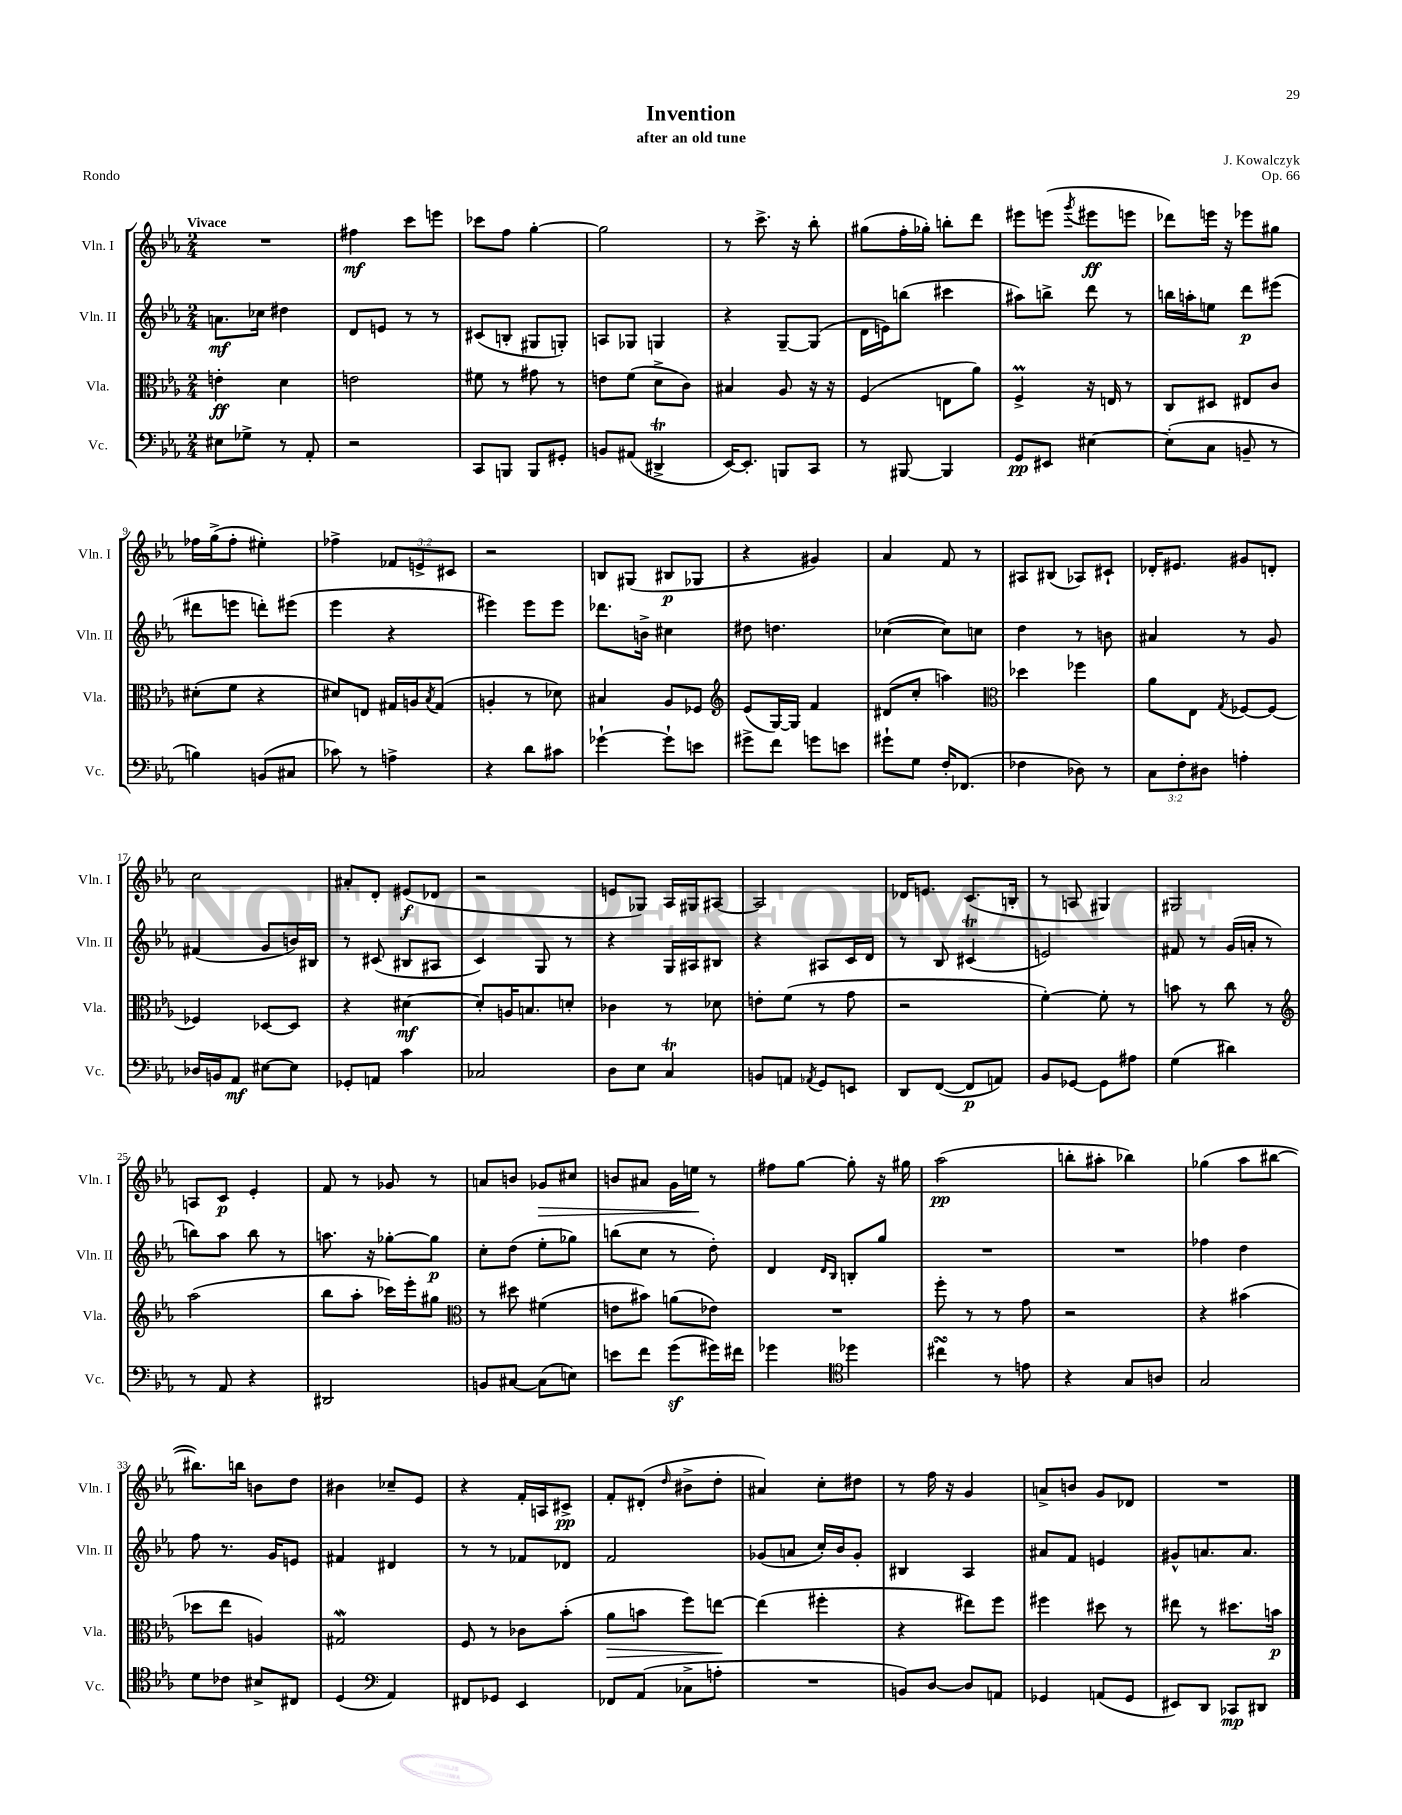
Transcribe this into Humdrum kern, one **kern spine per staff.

**kern	**dynam	**kern	**dynam	**kern	**dynam	**kern	**dynam
*part4	*part4	*part3	*part3	*part2	*part2	*part1	*part1
*staff4	*staff4	*staff3	*staff3	*staff2	*staff2	*staff1	*staff1
*I"Vc.	*	*I"Vla.	*	*I"Vln. II	*	*I"Vln. I	*
*I'Vc.	*	*I'Vla.	*	*I'Vln. II	*	*I'Vln. I	*
*clefF4	*	*clefC3	*	*clefG2	*	*clefG2	*
*k[b-e-a-]	*	*k[b-e-a-]	*	*k[b-e-a-]	*	*k[b-e-a-]	*
*M2/4	*	*M2/4	*	*M2/4	*	*M2/4	*
=1	=1	=1	=1	=1	=1	=1	=1
!	!	!	!	!	!	!LO:TX:a:B:t=Vivace	!
8E#X\L	.	4en'\	ff	8.an\L	mf	2r	.
8G-X^\J	.	.	.	.	.	.	.
.	.	.	.	16cc-X\Jk	.	.	.
8r	.	4d\	.	4dd#X\	.	.	.
8AA-'/	.	.	.	.	.	.	.
=2	=2	=2	=2	=2	=2	=2	=2
2r	.	2en\	.	8d/L	.	4ff#X\	mf
.	.	.	.	8en/J	.	.	.
.	.	.	.	8r	.	8ccc\L	.
.	.	.	.	8r	.	8eeen\J	.
=3	=3	=3	=3	=3	=3	=3	=3
8CC/L	.	8f#X\	.	(8c#X/L	.	8ccc-X\L	.
8BBBn/J	.	8r	.	8Bn'/J	.	8ff\J	.
8BBB/L	.	8g#X\	.	8G#X/L	.	[4gg'\	.
8GG#X'/J	.	8r	.	8Gn'/J)	.	.	.
=4	=4	=4	=4	=4	=4	=4	=4
8BBn/L	.	8en\L	.	8An/L	.	2gg\]	.
(8AA#X/J	.	(8f\J	.	8G-X/J	.	.	.
4DD#Xt^/	.	8d^\L	.	4Gn/	.	.	.
.	.	8c\J)	.	.	.	.	.
=5	=5	=5	=5	=5	=5	=5	=5
[16EE-/KL)	.	4B#X/	.	4r	.	8r	.
8.EE-'/J]	.	.	.	.	.	.	.
.	.	.	.	.	.	8.ccc^\	.
8BBBn/L	.	8A-/	.	[8G~/L	.	.	.
.	.	.	.	.	.	16r	.
8CC/J	.	16r	.	(8G/J]	.	8bb-'\	.
.	.	16r	.	.	.	.	.
=6	=6	=6	=6	=6	=6	=6	=6
8r	.	(4F/	.	16d\LL	.	(8gg#X\L	.
.	.	.	.	16en\J)	.	.	.
[8BBB#X/	.	.	.	(8bbn\J	.	16ff'\L	.
.	.	.	.	.	.	16gg-X'\JJ)	.
4BBB#/]	.	8En\L	.	4ccc#X\	.	8bbn'\L	.
.	.	8a-\J)	.	.	.	8ddd\J	.
=7	=7	=7	=7	=7	=7	=7	=7
8GG/L	pp	4FM^/	.	8aa#X\L)	.	8eee#X\L	.
8EE#X/J	.	.	.	8bbn^\J	.	(8eeen\J	.
.	.	.	.	.	.	8qggg/	.
[4E#X\	.	16r	.	8ddd\	.	8eee#X\L	ff
.	.	16En/	.	.	.	.	.
.	.	8r	.	8r	.	8eeen\J	.
=8	=8	=8	=8	=8	=8	=8	=8
(8E#'\L]	.	8C/L	.	16bbn\LL	.	8ddd-X\L)	.
.	.	.	.	16aan'\J	.	.	.
8C\J	.	8D#X/J	.	8een\J	.	16eeen\Jk	.
.	.	.	.	.	.	16r	.
8BBn~/	.	8E#X/L	.	8ddd\L	p	8eee-X\L	.
8r	.	8c/J	.	(8eee#X\J	.	8gg#X\J	.
!!LO:LB:g=z
=9	=9	=9	=9	=9	=9	=9	=9
4Bn\)	.	(8d#X'\L	.	8ddd#X\L	.	16ff-X\LL	.
.	.	.	.	.	.	(16gg^\J	.
.	.	8f\J	.	8eeen\J	.	8ff-'\J	.
(8BBn/L	.	4r	.	8dddn'\L)	.	4ee#X'\)	.
8C#X/J	.	.	.	(8eee#X\J	.	.	.
=10	=10	=10	=10	=10	=10	=10	=10
8c-X\)	.	8d#X/L)	.	4eee-\	.	4ff-X^\	.
8r	.	8En/J	.	.	.	.	.
4An^\	.	16G#X/LL	.	4r	.	12f-X/L	.
.	.	16An/J	.	.	.	.	.
.	.	.	.	.	.	12en^/	.
.	.	8qB-/	.	.	.	.	.
.	.	(8G#/J	.	.	.	.	.
.	.	.	.	.	.	12c#X/J	.
=11	=11	=11	=11	=11	=11	=11	=11
4r	.	4An'/	.	4eee#X\)	.	2r	.
8d\L	.	8r	.	8eee#\L	.	.	.
8c#X\J	.	8d-X\)	.	8eee#\J	.	.	.
=12	=12	=12	=12	=12	=12	=12	=12
[4g-X`\	.	4B#X/	.	8.ddd-X\L	.	8Bn/L	.
.	.	.	.	.	.	(8G#X/J	.
.	.	.	.	16bn^\Jk	.	.	.
8g-`\L]	.	8A-/L	.	4cc#X\	.	8B#X/L	p
8en\J	.	8F-X/J	.	.	.	8G-X/J	.
=13	=13	=13	=13	=13	=13	=13	=13
*	*	*clefG2	*	*	*	*	*
8g#X^\L	.	(8e-/L	.	8dd#X\	.	4r	.
8f\J	.	[16G/L)	.	4.ddn\	.	.	.
.	.	16G/JJ]	.	.	.	.	.
8gn\L	.	4f/	.	.	.	4g#X/)	.
8en\J	.	.	.	.	.	.	.
=14	=14	=14	=14	=14	=14	=14	=14
8g#X`\L	.	(8d#X/L	.	([4cc-X\	.	4a-/	.
8G\J	.	8cc'/J	.	.	.	.	.
16F'/KL	.	4aan\)	.	8cc-\L])	.	8f/	.
(8.FF-X/J	.	.	.	.	.	.	.
.	.	.	.	8ccn\J	.	8r	.
=15	=15	=15	=15	=15	=15	=15	=15
*	*	*clefC3	*	*	*	*	*
4F-X\	.	4dd-X\	.	4dd\	.	8A#X/L	.
.	.	.	.	.	.	(8B#X/J	.
8D-X\)	.	4ff-X\	.	8r	.	8A-X/L)	.
8r	.	.	.	8bn\	.	8c#X`/J	.
=16	=16	=16	=16	=16	=16	=16	=16
12C\L	.	8a-\L	.	4a#X/	.	16d-X'/KL	.
.	.	.	.	.	.	8.e#X/J	.
12F'\	.	.	.	.	.	.	.
.	.	8E-\J	.	.	.	.	.
12D#X\J	.	.	.	.	.	.	.
.	.	8qG/	.	.	.	.	.
4An'\	.	[8F-X/L	.	8r	.	8g#X/L	.
.	.	8F-/J_	.	8g/	.	8dn'/J	.
!!LO:LB:g=z
=17	=17	=17	=17	=17	=17	=17	=17
16D-X/LL	.	4F-X/]	.	(4f#X/	.	2cc\	.
16BBn/J	.	.	.	.	.	.	.
8AA-/J	mf	.	.	.	.	.	.
[8E#X\L	.	[8D-X/L	.	8g/L	.	.	.
8E#\J]	.	8D-/J]	.	16bn/L)	.	.	.
.	.	.	.	16B#X/JJ	.	.	.
=18	=18	=18	=18	=18	=18	=18	=18
8GG-X'/L	.	4r	.	8r	.	8a#X'/L	.
8AAn/J	.	.	.	(8c#X/	.	8d'/J	.
4c\	.	[4d#X\	mf	8B#X/L	.	(8e#X/L	f
.	.	.	.	8A#X/J	.	8d-X/J	.
=19	=19	=19	=19	=19	=19	=19	=19
2C-X/	.	8d#'/L]	.	4c/)	.	2r	.
.	.	16An/K	.	.	.	.	.
.	.	8.Bn/	.	.	.	.	.
.	.	.	.	8G/	.	.	.
.	.	8dn'/J	.	8r	.	.	.
=20	=20	=20	=20	=20	=20	=20	=20
8D\L	.	4c-X\	.	4r	.	8en/L	.
8E-\J	.	.	.	.	.	8G-X/J)	.
4CT/	.	8r	.	16G/LL	.	16A-/LL	.
.	.	.	.	16A#X/J	.	16G#X/J	.
.	.	8d-X\	.	8B#X/J	.	[8A#X/J	.
=21	=21	=21	=21	=21	=21	=21	=21
8BBn/L	.	8en'\L	.	4r	.	2A#/]	.
8AAn/J	.	(8f\J	.	.	.	.	.
8qAA-X/	.	.	.	.	.	.	.
8GG/L	.	8r	.	8A#X/L	.	.	.
8EEn/J	.	8g\	.	16c/L	.	.	.
.	.	.	.	16d/JJ	.	.	.
=22	=22	=22	=22	=22	=22	=22	=22
8DD/L	.	2r	.	8r	.	16d-X/KL	.
.	.	.	.	.	.	8.en/J	.
([8FF/J	.	.	.	8B-/	.	.	.
8FF/L]	p	.	.	(4c#Xt/	.	(8.c/L	.
8AAn/J)	.	.	.	.	.	.	.
.	.	.	.	.	.	16Bn'/Jk	.
=23	=23	=23	=23	=23	=23	=23	=23
8BB-/L	.	[4f'\)	.	2en/)	.	8r	.
[8GG-X/J	.	.	.	.	.	8An/	.
8GG-\L]	.	8f'\]	.	.	.	4G#X/)	.
8A#X\J	.	8r	.	.	.	.	.
=24	=24	=24	=24	=24	=24	=24	=24
(4G\	.	8bn\	.	8f#X/	.	2G#X/	.
.	.	8r	.	8r	.	.	.
4d#X\)	.	8cc\	.	(16g/LL	.	.	.
.	.	.	.	16an'/JJ	.	.	.
.	.	8r	.	8r	.	.	.
!!LO:LB:g=z
=25	=25	=25	=25	=25	=25	=25	=25
*	*	*clefG2	*	*	*	*	*
8r	.	(2aa-\	.	8bbn\L)	.	8An/L	.
8AA-/	.	.	.	8aa-\J	.	8c/J	p
4r	.	.	.	8bb\	.	4e-'/	.
.	.	.	.	8r	.	.	.
=26	=26	=26	=26	=26	=26	=26	=26
2DD#X/	.	8bb-\L	.	8.aan\	.	8f/	.
.	.	8aa-'\J	.	.	.	8r	.
.	.	.	.	16r	.	.	.
.	.	16ccc-X\LL)	.	[8gg-X'\L	.	8g-X/	.
.	.	16eee-'\J	.	.	.	.	.
.	.	8gg#X\J	.	8gg-\J]	p	8r	.
=27	=27	=27	=27	=27	=27	=27	=27
*	*	*clefC3	*	*	*	*	*
8BBn/L	.	8r	.	8cc'\L	.	8an/L	.
[8C#X/J	.	8dd#X\	.	(8dd\J	.	8bn/J	.
!	!	!	!	!	!	!	!LO:HP:b
(8C#\L]	.	(4f#X\	.	8ee-'\L	.	8g-X/L	>
8En\J)	.	.	.	8gg-X\J)	.	8cc#X/J	.
=28	=28	=28	=28	=28	=28	=28	=28
8en\L	.	8en\L	.	(8bbn\L	.	8bn/L	.
8f\J	.	8b#X\J)	.	8cc\J	.	8a#X/J	.
(8gz\L	.	(8an\L	.	8r	.	16g\LL	.
.	.	.	.	.	.	16een\JJ	.
16g#X\L)	.	8e-X\J)	.	8dd'\)	.	8r	]
16f#X\JJ	.	.	.	.	.	.	.
=29	=29	=29	=29	=29	=29	=29	=29
4g-X\	.	2r	.	4d/	.	8ff#X\L	.
.	.	.	.	.	.	[8gg\J	.
*clefC4	*	*	*	*	*	*	*
.	.	.	.	16qqd/LL	.	.	.
.	.	.	.	16qqB-/JJ	.	.	.
4dd-X\	.	.	.	8Bn'/L	.	8gg'\]	.
.	.	.	.	8gg/J	.	16r	.
.	.	.	.	.	.	16gg#X\	.
=30	=30	=30	=30	=30	=30	=30	=30
4cc#XsSsS\	.	8ff'\	.	2r	.	(2aa-\	pp
.	.	8r	.	.	.	.	.
8r	.	8r	.	.	.	.	.
8en\	.	8g\	.	.	.	.	.
=31	=31	=31	=31	=31	=31	=31	=31
4r	.	2r	.	2r	.	8bbn'\L	.
.	.	.	.	.	.	8aa#X'\J	.
8G/L	.	.	.	.	.	4bb-X\)	.
8An/J	.	.	.	.	.	.	.
=32	=32	=32	=32	=32	=32	=32	=32
2G/	.	4r	.	4ff-X\	.	(4gg-X\	.
.	.	(4b#X\	.	4dd\	.	8aa-\L	.
.	.	.	.	.	.	[8bb#X\J	.
!!LO:LB:g=z
=33	=33	=33	=33	=33	=33	=33	=33
8d\L	.	8dd-X\L	.	8ff\	.	8.bb#X\L])	.
8c-X\J	.	8ee-\J	.	8.r	.	.	.
.	.	.	.	.	.	16bbn\Jk	.
8B#X^/L	.	4An/)	.	.	.	8bn\L	.
.	.	.	.	16g/KL	.	.	.
8C#X/J	.	.	.	8en/J	.	8dd\J	.
=34	=34	=34	=34	=34	=34	=34	=34
(4D/	.	2G#XW/	.	4f#X/	.	4b#X\	.
*clefF4	*	*	*	*	*	*	*
4AA-/)	.	.	.	4d#X/	.	8cc-X~/L	.
.	.	.	.	.	.	8e-/J	.
=35	=35	=35	=35	=35	=35	=35	=35
8FF#X/L	.	8F/	.	8r	.	4r	.
8GG-X/J	.	8r	.	8r	.	.	.
4EE-/	.	8c-X\L	.	8f-X/L	.	16f'/LL	.
.	.	.	.	.	.	16An/J	.
.	.	(8b-'\J	.	8d-X/J	.	8c#X^/J	pp
=36	=36	=36	=36	=36	=36	=36	=36
!	!	!	!LO:HP:b	!	!	!	!
8FF-X/L	.	8a-\L	>	2f/	.	8f'/L	.
(8AA-/J	.	8bn\J	.	.	.	(8d#X'/J	.
.	.	.	.	.	.	16qqdd/	.
8C-X^\L	.	8ff\L)	.	.	.	8b#X^\L	.
8An'\J	.	[8een\J	.	.	.	8dd'\J	.
.	.	.	]	.	.	.	.
=37	=37	=37	=37	=37	=37	=37	=37
2r	.	(4ee\]	.	(8g-X/L	.	4a#X/)	.
.	.	.	.	8an/J	.	.	.
.	.	4ff#X'\	.	16cc'/LL)	.	8cc'\L	.
.	.	.	.	16b-/J	.	.	.
.	.	.	.	8g-'/J	.	8dd#X\J	.
=38	=38	=38	=38	=38	=38	=38	=38
8BBn/L)	.	4r	.	4B#X/	.	8r	.
[8D/J	.	.	.	.	.	16ff\	.
.	.	.	.	.	.	16r	.
8D/L]	.	8ee#X\L)	.	4A-/	.	4g/	.
8AAn/J	.	8ff\J	.	.	.	.	.
=39	=39	=39	=39	=39	=39	=39	=39
4GG-X/	.	4ff#X\	.	8a#X/L	.	8an^/L	.
.	.	.	.	8f/J	.	8bn/J	.
(8AAn/L	.	8dd#X\	.	4en/	.	8g/L	.
8GG-/J	.	8r	.	.	.	8d-X/J	.
=40	=40	=40	=40	=40	=40	=40	=40
8EE#X/L)	.	8ee#X\	.	8g#X^^/L	.	2r	.
8DD/J	.	8r	.	8.an/	.	.	.
8CC-X/L	mp	8.dd#X\L	.	.	.	.	.
.	.	.	.	8.a/J	.	.	.
8DD#X/J	.	.	.	.	.	.	.
.	.	16bn\Jk	p	.	.	.	.
==	==	==	==	==	==	==	==
*-	*-	*-	*-	*-	*-	*-	*-
